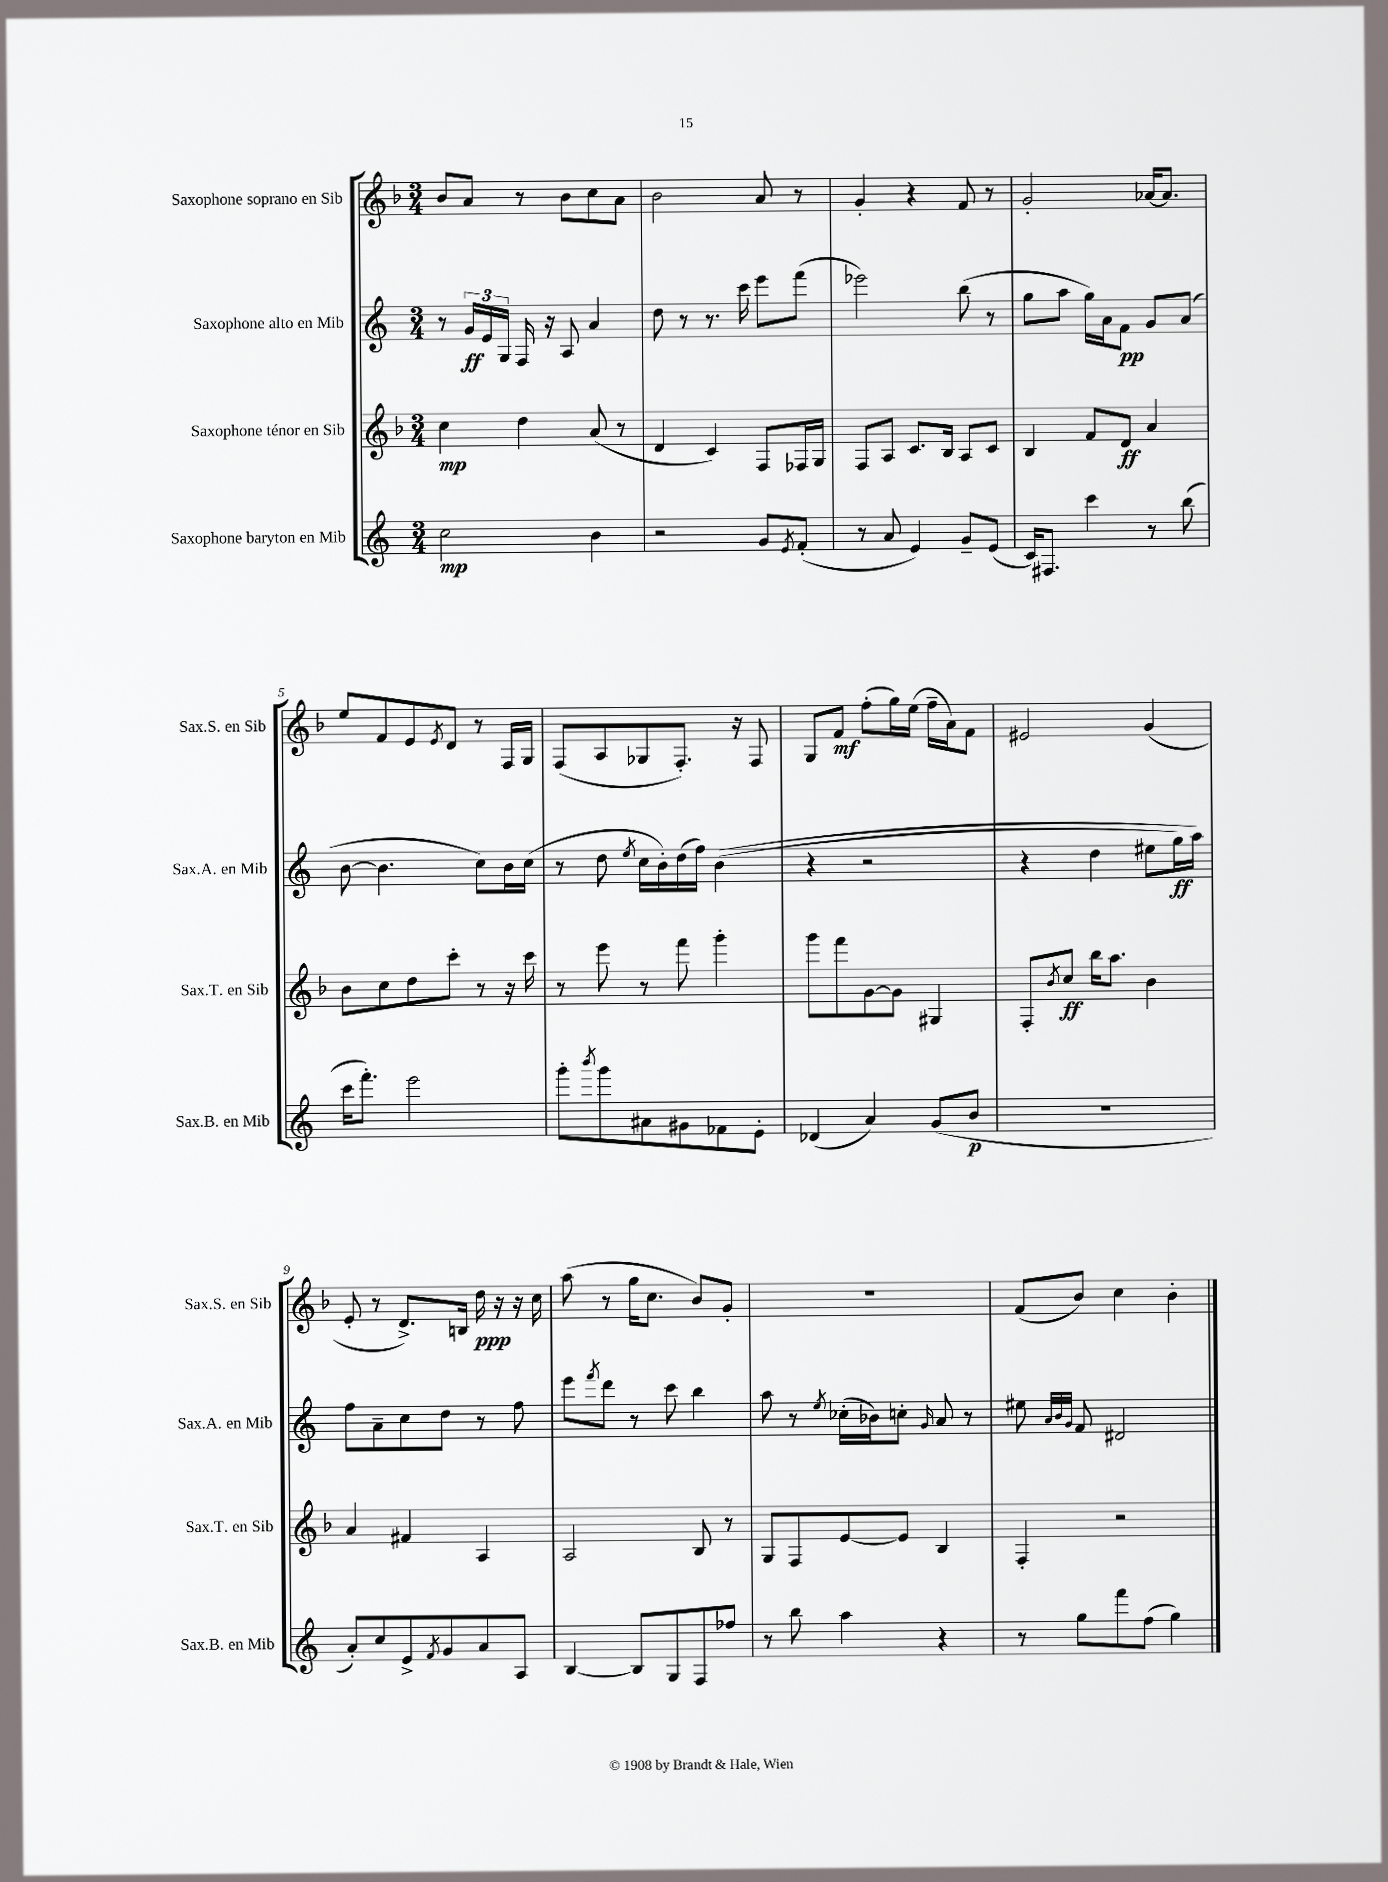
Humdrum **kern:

**kern	**kern	**kern	**kern
*staff4	*staff3	*staff2	*staff1
*clefG2	*clefG2	*clefG2	*clefG2
*k[]	*k[b-]	*k[]	*k[b-]
*M3/4	*M3/4	*M3/4	*M3/4
2cc	4cc	8r	8b-
.	.	24g	8a
.	.	24e	.
.	.	24G	.
.	4dd	16F	8r
.	.	16r	.
.	.	8A	8b-
4b	(8a	4a	8cc
.	8r	.	8a
=	=	=	=
2r	4d	8dd	2b-
.	.	8r	.
.	4c)	8.r	.
.	.	16ccc	.
8g	8F	8eee	8a
8qe	.	.	.
(8f'	16F-	(8fff	8r
.	16G	.	.
=	=	=	=
8r	8F	2eee-)	4g'
8a	8A	.	.
4e)	8.c	.	4r
.	16B-	.	.
8g~	8A	(8bb	8f
(8e	8c	8r	8r
=	=	=	=
16c)	4B-	8gg	2g'
8.F#	.	.	.
.	.	8aa	.
4ccc	8f	16gg)	.
.	.	16a	.
.	8d	8f	.
8r	4a	8g	[16a-
.	.	.	8.a-]
(8bb	.	(8a	.
=	=	=	=
16ccc	8b-	[8b	8ee
8.fff')	.	.	.
.	8cc	4.b]	8f
2eee	8dd	.	8e
.	.	.	8qe
.	8ccc'	.	8d
.	8r	8cc)	8r
.	16r	16b	16F
.	16ccc	(16cc	16G
=	=	=	=
8ggg'	8r	8r	(8F
8qbbb	.	.	.
8ggg	8eee	8dd	8A
.	.	8qee	.
8a#	8r	16cc	8G-
.	.	16b')	.
8g#	8fff	(16dd	8.F')
.	.	16ff)	.
8f-	4ggg'	&((4b	.
.	.	.	16r
8e'	.	.	8F
=	=	=	=
(4d-	8ggg	4r	8G
.	8fff	.	8f
4a)	[8g	2r	(8ff'
.	8g]	.	16gg)
.	.	.	(16ee
(8g	4G#	.	16ff~
.	.	.	16a)
8b	.	.	8f
=	=	=	=
2.r	8F'	4r	2e#
.	8qb-	.	.
.	8cc	.	.
.	16bb-	4dd	.
.	8.aa	.	.
.	4b-	8ee#	(4g
.	.	16gg)	.
.	.	16aa&)	.
=	=	=	=
8a')	4a	8ff	8e'
8cc	.	8a~	8r
8e^	4f#	8cc	8.d^)
8qf	.	.	.
8g	.	8dd	.
.	.	.	16B
8a	4A	8r	16dd
.	.	.	16r
8A	.	8ff	16r
.	.	.	16cc
=	=	=	=
[4B	2A	8eee	(8aa
.	.	8qfff	.
.	.	8ddd	8r
8B]	.	8r	16gg
.	.	.	8.cc
8G	.	8ccc	.
8F	8B-	4bb	8b-)
8ff-	8r	.	8g'
=	=	=	=
8r	8G	8aa	2.r
8bb	8F	8r	.
.	.	8qee	.
4aa	[8e	(16cc-'	.
.	.	16b-)	.
.	8e]	8cc'	.
.	.	16qqg	.
4r	4B-	8a	.
.	.	8r	.
=	=	=	=
8r	4F'	8ee#	(8f
.	.	32qqa	.
.	.	32qqb	.
.	.	32qqg	.
8gg	.	8f	8b-)
8fff	2r	2d#	4cc
(8ff	.	.	.
4gg)	.	.	4b-'
==	==	==	==
*-	*-	*-	*-
